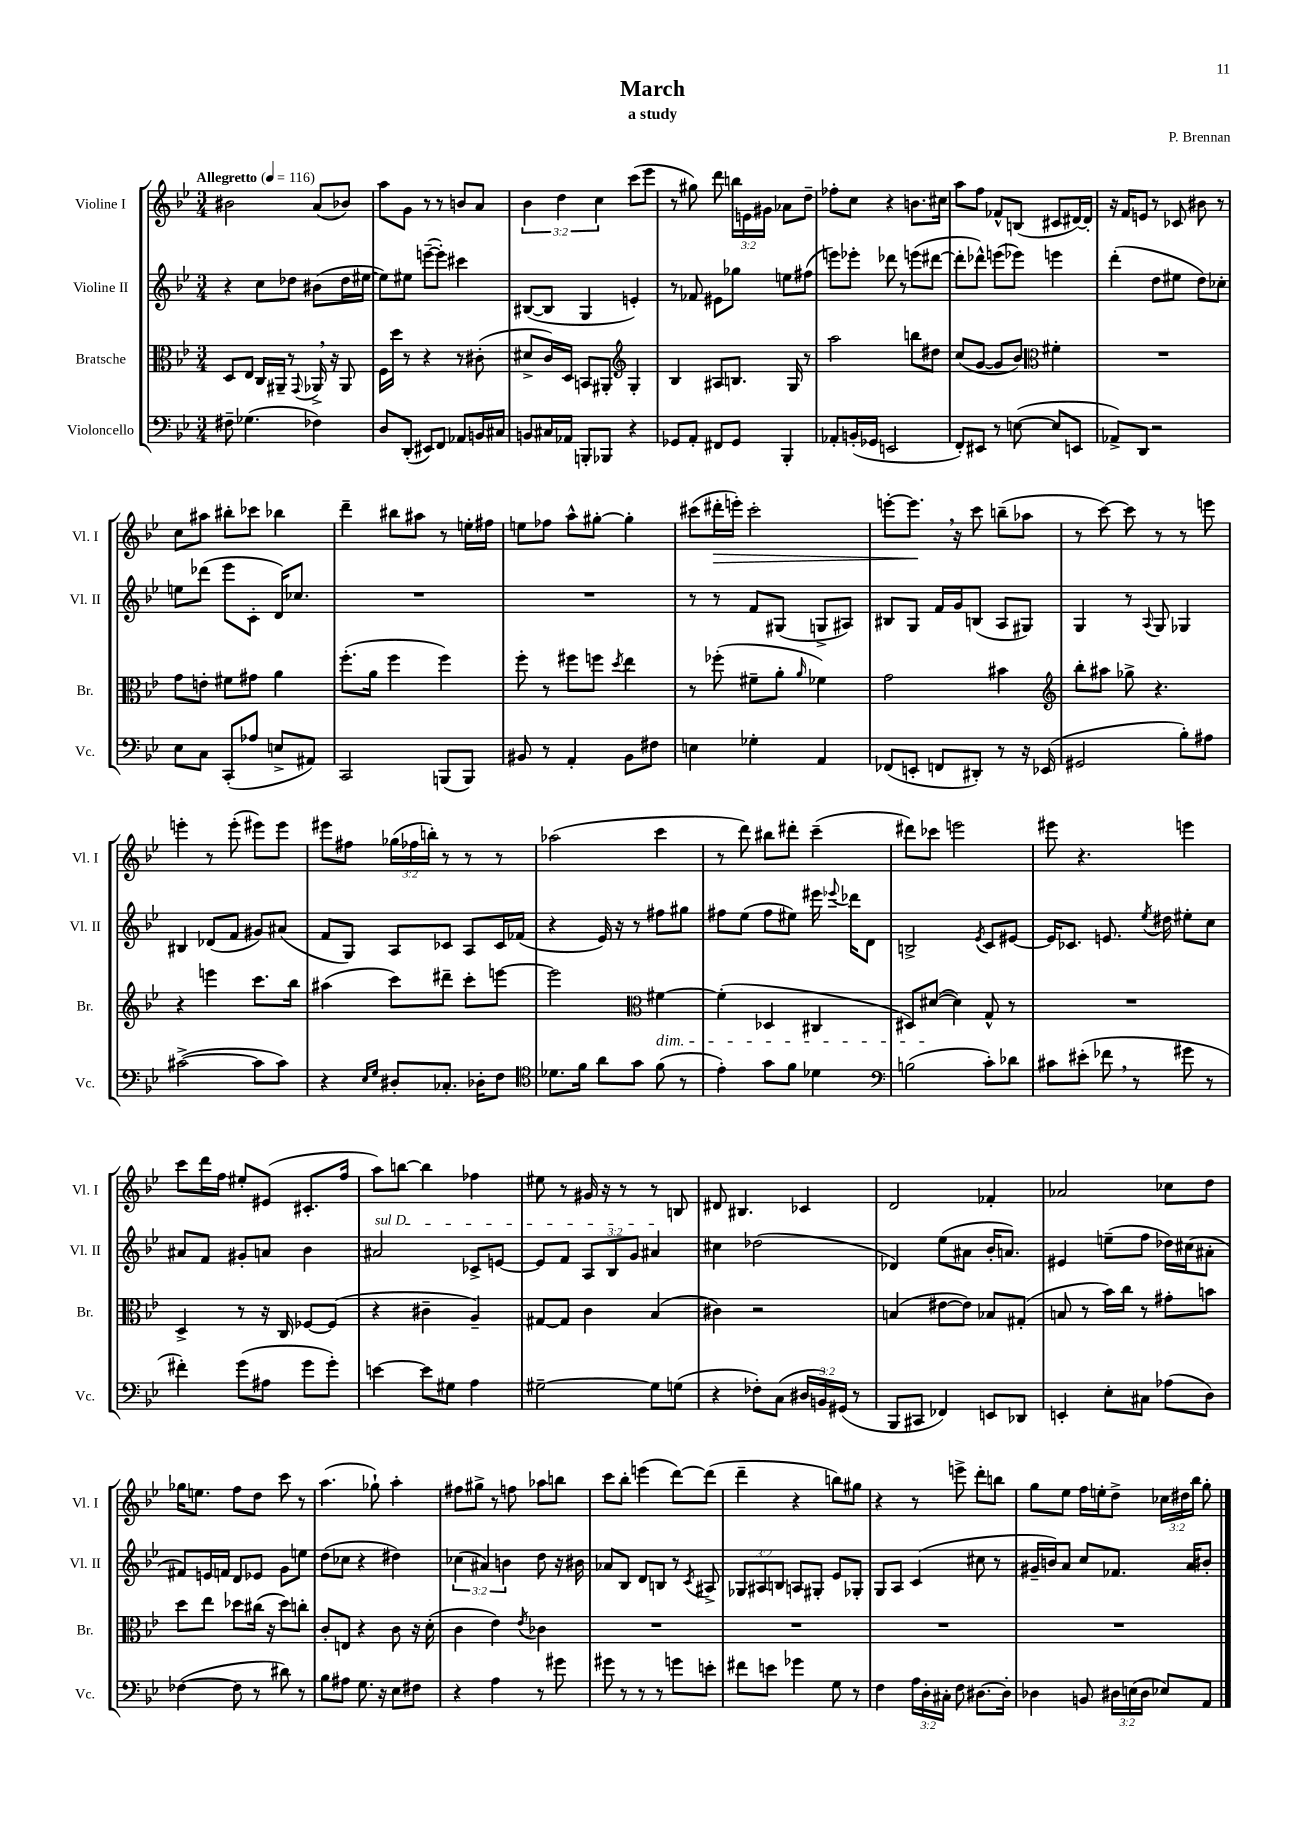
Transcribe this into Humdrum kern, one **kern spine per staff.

**kern	**kern	**kern	**kern	**dynam
*part4	*part3	*part2	*part1	*part1
*staff4	*staff3	*staff2	*staff1	*staff1
*I"Violoncello	*I"Bratsche	*I"Violine II	*I"Violine I	*
*I'Vc.	*I'Br.	*I'Vl. II	*I'Vl. I	*
*clefF4	*clefC3	*clefG2	*clefG2	*
*k[b-e-]	*k[b-e-]	*k[b-e-]	*k[b-e-]	*
*M3/4	*M3/4	*M3/4	*M3/4	*
*MM116	*MM116	*MM116	*MM116	*
=1	=1	=1	=1	=1
!	!	!	!LO:TX:a:B:t=Allegretto	!
8F#X~\	8D/L	4r	2b#X\	.
(4.G-X\	8E-/J	.	.	.
.	16C/LL	8cc\L	.	.
.	16AA#X~/JJ	.	.	.
.	8r	8dd-X\J	.	.
.	8qqGG/	.	.	.
4F-X\)	16AA-X^,/	(8b#X\L	(8a/L	.
.	16r	.	.	.
.	8AA-/	16dd-\L	8b-X/J)	.
.	.	[16ee#X\JJ	.	.
=2	=2	=2	=2	=2
8D/L	16F\LL	8ee#\L])	8aa\L	.
.	16dd\JJ	.	.	.
(8DD'/J	8r	8ee#X\J	8g\J	.
8EE#X/L)	4r	([8eeen~\L	8r	.
8FF/J	.	8eee'\J])	8r	.
8AA-X/L	8r	4ccc#X\	8bn/L	.
16BBn/L	(8c#X'\	.	8a/J	.
16C#X/JJ	.	.	.	.
=3	=3	=3	=3	=3
8BBn/L	8d#X^/L	([8B#X/L	6b-\	.
16C#X/L	16c/L)	8B#/J]	.	.
.	.	.	6dd\	.
16AA-X/JJ	16D/JJ	.	.	.
8BBBn'/L	8BBn/L	4G/	.	.
.	.	.	6cc\	.
8BBB-X/J	8AA#X'/J	.	.	.
*	*clefG2	*	*	*
4r	4G'/	4en'/)	(8ccc\L	.
.	.	.	8eee-\J	.
=4	=4	=4	=4	=4
8GG-X/L	4B-/	8r	8r	.
8AA'/J	.	8f-X/	8gg#X\)	.
8FF#X/L	8A#X/L	8e#X\L	8ddd\	.
8GG-/J	8.Bn/J	8gg-X\J	24bbn\LL	.
.	.	.	24en\	.
.	.	.	24g#X\JJ	.
4BBB-'/	.	8een\L	8a-X\L	.
.	16G/	.	.	.
.	8r	(8ff#X\J	8dd~\J	.
=5	=5	=5	=5	=5
8AA-X'/L	2aa\	8eeen\L)	8ff-X'\L	.
(16BBn'/L	.	8eee-X'\J	8cc\J	.
16GG-X/JJ	.	.	.	.
2EEn/	.	8ddd-X\	4r	.
.	.	8r	.	.
.	8bbn\L	(8eeen\L	8.bn\L	.
.	8dd#X\J	[8ddd#X\J	.	.
.	.	.	16cc#X\Jk	.
=6	=6	=6	=6	=6
8FF'/L)	(8cc/L	8ddd#'\L]	8aa\L	.
8EE#X/J	[8g/J	8ddd-X^^\J)	8ff\J	.
8r	8g/L]	(8eeen\L	8f-X^^/L	.
([8En\	8b-/J)	8eee-X\J)	(8Bn/J	.
*	*clefC3	*	*	*
8E/L]	4f#X'\	4eeen\	8c#X/L	.
8EEn/J	.	.	[16d#X/L)	.
.	.	.	16d#'/JJ]	.
=7	=7	=7	=7	=7
8AA-X^/L)	2.r	(4ddd'\	16r	.
.	.	.	16f/KL	.
8DD/J	.	.	8en/J	.
2r	.	8dd\L	8r	.
.	.	8ee#X\J	8c-X/	.
.	.	8dd\L)	8b#X\	.
.	.	8cc-X'\J	8r	.
!!LO:LB:g=z
=8	=8	=8	=8	=8
8E-\L	8g\L	8een\L	8cc\L	.
8C\J	8en'\J	(8ddd-X\J	8aa#X\J	.
(8CC'/L	8f#X\L	8eee-\L	8bb#X'\L	.
8A-X/J	8g#X\J	8c'\J	8ccc-X\J	.
8En^/L	4a\	16d/KL)	4bb-X\	.
.	.	8.cc-X/J	.	.
8AA#X/J)	.	.	.	.
=9	=9	=9	=9	=9
2CC/	(8.ff'\L	2.r	4ddd~\	.
.	16a\Jk	.	.	.
.	4ff\	.	8bb#X\L	.
.	.	.	8aa#X\J	.
(8BBBn/L	4ff\)	.	8r	.
8BBB/J)	.	.	16een'\LL	.
.	.	.	16ff#X\JJ	.
=10	=10	=10	=10	=10
8BB#X/	8ff'\	2.r	8een\L	.
8r	8r	.	8ff-X\J	.
4AA'/	8ff#X\L	.	8aa^^\L	.
.	8ffn\J	.	[8gg#X'\J	.
.	8qdd/	.	.	.
8BB#\L	4ee-\	.	4gg#'\]	.
8F#X\J	.	.	.	.
=11	=11	=11	=11	=11
4En\	8r	8r	(8ccc#X\L	.
!	!	!	!	!LO:HP:b
.	(8ff-X'\	8r	16ddd#X'\L	>
.	.	.	16eeen'\JJ)	.
4G-X'\	8f#X~\L	8f/L	2ccc#'\	.
.	8a'\J	(8G#X/J	.	.
.	16qqa/	.	.	.
4AA/	4f-X\)	8Gn^/L	.	.
.	.	8A#X/J)	.	.
=12	=12	=12	=12	=12
(8FF-X/L	2g\	8B#X/L	[8eeen'\L	.
8EEn'/J	.	8G/J	8.eee,\J]	.
8FFn/L	.	16f/LL	.	.
.	.	16g/J	16r	]
8DD#X'/J)	.	(8Bn/J	8ccc\	.
8r	4b#X\	8A/L	(8bbn~\L	.
16r	.	8G#X/J)	8aa-X\J	.
(16EE-X/	.	.	.	.
=13	=13	=13	=13	=13
*	*clefG2	*	*	*
2GG#X/	8bb-'\L	4G/	8r	.
.	8aa#X\J	.	[8ccc\)	.
.	8gg-X^\	8r	8ccc\]	.
.	.	8qqA/	.	.
.	4.r	8G/	8r	.
8B-'\L)	.	4G-X/	8r	.
8A#X\J	.	.	8eeen\	.
!!LO:LB:g=z
=14	=14	=14	=14	=14
([2c#X^\	4r	4B#X/	4eeen'\	.
.	4eeen\	(8d-X/L	8r	.
.	.	8f/J	(8eee'\	.
8c#\L]	8.ccc\L	8g#X/L)	8eee#X\L)	.
8c#\J)	.	(8a#X/J	8eee#\J	.
.	16bb-\Jk	.	.	.
=15	=15	=15	=15	=15
4r	(4aa#X\	8f/L	8eee#X\L	.
.	.	8G/J)	8ff#X\J	.
16qqE-/LL	.	.	.	.
16qqG/JJ	.	.	.	.
8D#X'/L	8ccc\L)	8A/L	(24gg-X\LL	.
.	.	.	24ff-X\	.
.	.	.	24bbn'\JJ)	.
8.C-X'/J	8ddd#X~\J	8c-X/J	8r	.
.	8ccc'\L	8A/L	8r	.
16D-X'\KL	.	.	.	.
8F\J	[8eeen\J	16c-/L	8r	.
.	.	(16f-X/JJ	.	.
=16	=16	=16	=16	=16
*clefC4	*	*	*	*
8.d-X\L	2eee\]	4r	(2aa-X\	.
16f\Jk	.	.	.	.
8a\L	.	16e-/)	.	.
.	.	16r	.	.
8g\J	.	8r	.	.
*	*clefC3	*	*	*
!	!LO:TX:b:i:t=dim.	!	!	!
(8f\	[4f#X\	8ff#X\L	4ccc\	.
8r	.	8gg#X\J	.	.
=17	=17	=17	=17	=17
4e-'\)	(4f#'\]	8ff#X\L	8r	.
.	.	(8ee-\J	8ddd\)	.
8g\L	4D-X/	8ff#\L	8bb#X\L	.
8f\J	.	8ee#X\J)	8ddd#X'\J	.
4d-X\	4C#X/	16eee#X\	(4ccc~\	.
.	.	8qqeee-X/	.	.
.	.	16ddd-X\KL	.	.
.	.	8d\J	.	.
=18	=18	=18	=18	=18
*clefF4	*	*	*	*
(2Bn\	8D#X/L)	2Bn^/	8ddd#X\L)	.
.	([8d#X/J	.	8ccc-X\J	.
.	4d#\])	.	2eeen\	.
.	.	8qe-/	.	.
8c'\L)	8G^^/	8c/L	.	.
8d-X\J	8r	[8e#X/J	.	.
=19	=19	=19	=19	=19
8c#X\L	2.r	16e#/KL]	8eee#X\	.
.	.	8.c-X/J	.	.
(8e#X'\J	.	.	4.r	.
8f-X,\	.	8.en/	.	.
8r	.	.	.	.
.	.	8qee-/	.	.
.	.	16dd#X\	.	.
8g#X\	.	8ee#X'\L	4eeen\	.
8r	.	8cc\J	.	.
!!LO:LB:g=z
=20	=20	=20	=20	=20
4f#X'\)	4D^/	8a#X/L	8ccc\L	.
.	.	8f/J	16ddd\L	.
.	.	.	16ff\JJ	.
(8g\L	8r	8g#X'/L	8ee#X'/L	.
8A#X\J	16r	8an/J	(8e#X/J	.
.	16C/	.	.	.
8g\L	[8F-X/L	4b-\	8.c#X'/L	.
8g'\J)	(8F-/J]	.	.	.
.	.	.	16ff/Jk	.
=21	=21	=21	=21	=21
!	!	!LO:TX:a:i:t=sul D	!	!
[4en\	4r	2a#X/	8aa\L)	.
.	.	.	[8bbn\J	.
8e\L]	4c#X~\	.	4bb\]	.
8G#X\J	.	.	.	.
4A\	4A~/)	8c-X^/L	4ff-X\	.
.	.	[8en/J	.	.
=22	=22	=22	=22	=22
[2G#X~\	[8G#X/L	8e/L]	8ee#X\	.
.	8G#/J]	8f/J	8r	.
.	4c\	12A/L	16g#X/	.
.	.	.	16r	.
.	.	12B-/	.	.
.	.	.	8r	.
.	.	12g/J	.	.
8G#\L]	(4B-/	4a#X/	8r	.
(8Gn\J	.	.	8Bn/	.
=23	=23	=23	=23	=23
4r	4c#X\)	4cc#X\	8d#X/	.
.	.	.	4.B#X/	.
8F-X'\L)	2r	(2dd-X\	.	.
(8C\J	.	.	.	.
24D#X/LL	.	.	4c-X/	.
24BBn/)	.	.	.	.
(24GG#X/JJ	.	.	.	.
8r	.	.	.	.
=24	=24	=24	=24	=24
8BBB-/L	(4Bn/	4d-X/)	2d/	.
8CC#X/J	.	.	.	.
4FF-X/)	[8e#X\L	(8ee-\L	.	.
.	8e#\J])	8a#X\J	.	.
8EEn/L	8B-X/L	16b-'/KL	4f-X'/	.
.	.	8.an/J)	.	.
8DD-X/J	(8G#X'/J	.	.	.
=25	=25	=25	=25	=25
4EEn'/	8Bn/	4e#X/	2a-X/	.
.	8r	.	.	.
8E-'\L	16b-\LL)	(8een~\L	.	.
.	16cc\JJ	.	.	.
8C#X\J	8r	8ff\J	.	.
(8A-X\L	8g#X'\L	16dd-X\LL)	8cc-X\L	.
.	.	(16cc#X\J	.	.
8D\J)	8bn\J	8a#X'\J	8dd\J	.
!!LO:LB:g=z
=26	=26	=26	=26	=26
([4F-X\	8dd\L	8f#X/L)	16gg-X\KL	.
.	.	.	8.een\J	.
.	8ee-\J	16en/L	.	.
.	.	16fn/JJ	.	.
8F-\]	8dd-X\L	8d/L	8ff\L	.
8r	(16cc#X\Jk	8e-X/J	8dd\J	.
.	16r	.	.	.
8d#X\)	8dd-\L)	8g\L	8ccc\	.
8r	8ccn'\J	8een\J	8r	.
=27	=27	=27	=27	=27
8B-\L	8c'/L	(8dd\L	(4.aa\	.
8A#X\J	8En/J	8cc-X\J	.	.
8.G\	4r	4r	.	.
.	.	.	8gg-X`\)	.
16r	.	.	.	.
8E-\L	8c\	4dd#X\)	4aa'\	.
8F#X\J	16r	.	.	.
.	(16d'\	.	.	.
=28	=28	=28	=28	=28
4r	4c\	(6cc-X\	8ff#X\L	.
.	.	.	8gg#X^\J	.
.	.	6a#X/)	.	.
4A\	4e-\)	.	8r	.
.	.	6bn\	.	.
.	.	.	8ffn\	.
.	8qe-/	.	.	.
8r	4c-X\	8dd\	8aa-X\L	.
8g#X\	.	16r	8bbn\J	.
.	.	16b#X\	.	.
=29	=29	=29	=29	=29
8g#X\	2.r	8a-X/L	8ccc\L	.
8r	.	8B-/J	8bb-'\J	.
8r	.	8d/L	(4eeen\	.
8r	.	8Bn/J	.	.
8gn\L	.	8r	[8ddd\L)	.
.	.	8qc/	.	.
8en'\J	.	8A#X^/	(8ddd\J]	.
=30	=30	=30	=30	=30
8f#X\L	2.r	12G-X/L	4ddd~\	.
.	.	12A#X/	.	.
8en\J	.	.	.	.
.	.	12Bn/J	.	.
4g-X\	.	8An/L	4r	.
.	.	8G#X'/J	.	.
8G\	.	8e-/L	8bbn\L)	.
8r	.	8G-X'/J	8gg#X\J	.
=31	=31	=31	=31	=31
4F\	2.r	8G/L	4r	.
.	.	8A/J	.	.
24A\LL	.	(4c/	8r	.
24D'\	.	.	.	.
24C#X'\JJ	.	.	.	.
8F\	.	.	8eeen^\	.
[8.D#X\L	.	8cc#X\	8ddd'\L	.
.	.	8r	8bbn\J	.
16D#'\Jk]	.	.	.	.
=32	=32	=32	=32	=32
4D-X\	2.r	16g#X~/LL	8gg\L	.
.	.	16bn/J)	.	.
.	.	8a/J	8ee-\J	.
8BBn/	.	8cc/L	16ff\LL	.
.	.	.	16een'\J	.
24D#X\LL	.	8.f-X/J	8dd^\J	.
(24En\	.	.	.	.
24D#\JJ	.	.	.	.
8E-X/L)	.	.	24cc-X\LL	.
.	.	.	24dd#X\	.
.	.	16a/KL	.	.
.	.	.	24bb-\JJ	.
8AA/J	.	8b#X'/J	8gg'\	.
==	==	==	==	==
*-	*-	*-	*-	*-
